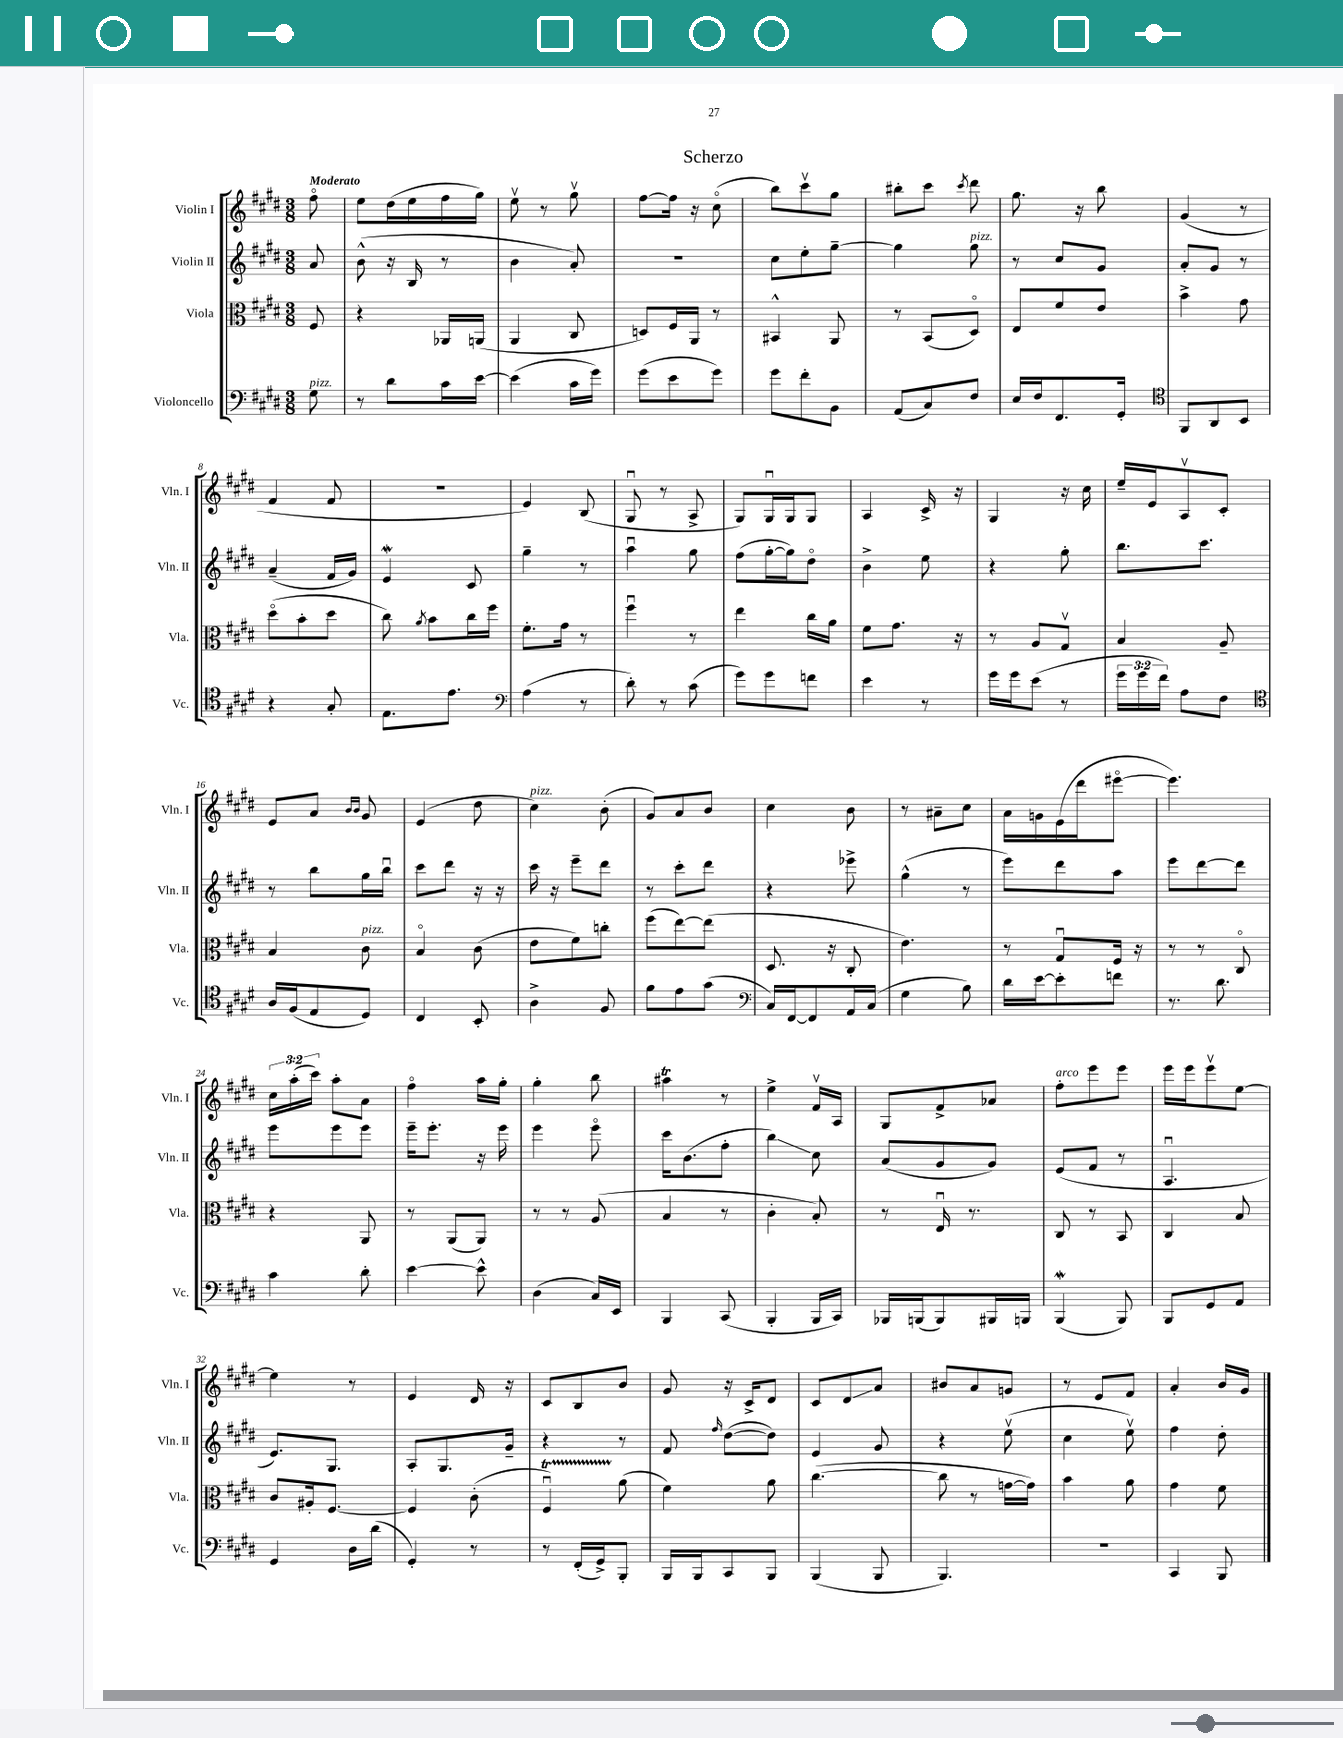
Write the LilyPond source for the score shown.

\header { title = "Scherzo" }
<<
\new StaffGroup <<
\new Staff = "s0" \with { instrumentName = "Violin I" shortInstrumentName = "Vln. I" } {
    \clef treble \key e \major \numericTimeSignature \time 3/8 \override Staff.TupletNumber.text = #tuplet-number::calc-fraction-text \partial 8 \tempo "Moderato"
    \autoBeamOff fis''8\flageolet |
    e''8[ dis''16( e''16 fis''16 gis''16]) |
    e''8\upbow r8 gis''8\upbow |
    fis''8[~ fis''16] r16 cis''8\flageolet( |
    b''8[) cis'''8\upbow gis''8] |
    bis''8[-. cis'''8] \acciaccatura { cis'''8 } dis'''8 |
    gis''8. r16 b''8 |
    gis'4( r8 |
    fis'4 fis'8 |
    R4. |
    e'4) b8( |
    gis8\downbow r8 a8-> |
    gis8[) gis16\downbow gis16 gis8] |
    a4 cis'16-> r16 |
    gis4 r16 cis''16 |
    e''16[-- e'16 a8\upbow cis'8]-. |
    e'8[ a'8] \grace { b'16[ b'16] } gis'8 |
    e'4( dis''8 |
    cis''4^\markup { \italic "pizz." }) b'8-.( |
    gis'8[) a'8 b'8] |
    cis''4 b'8 |
    r8 ais'8[-- cis''8] |
    a'16[ g'16 e'16( dis'''16 eis'''8]~\flageolet |
    eis'''4.) |
    \tuplet 3/2 { cis''16[ a''16-.( cis'''16]) } a''8[-. a'8] |
    fis''4\flageolet a''16[ gis''16]-. |
    gis''4-. b''8 |
    ais''4\trill r8 |
    e''4-> fis'16[\upbow a16] |
    gis8[ fis'8-> aes'8] |
    fis''8[-.^\markup { \italic "arco" } e'''8 e'''8] |
    e'''16[ e'''16 e'''8\upbow e''8]~ |
    e''4 r8 |
    e'4 dis'16 r16 |
    cis'8[ b8 b'8] |
    gis'8 r16 cis'16[-> dis'8] |
    cis'8[ dis'8\glissando a'8] |
    bis'8[ a'8 g'8] |
    r8 e'8[ fis'8] |
    a'4-. b'16[ gis'16] \bar "|." |
}
\new Staff = "s1" \with { instrumentName = "Violin II" shortInstrumentName = "Vln. II" } {
    \clef treble \key e \major \numericTimeSignature \time 3/8 \partial 8
    \autoBeamOff a'8 |
    b'8-^( r16 b16 r8 |
    b'4 a'8-.) |
    R4. |
    cis''8[ e''8-. gis''8]~-- |
    gis''4 gis''8^\markup { \italic "pizz." } |
    r8 cis''8[ gis'8] |
    a'8[-. gis'8] r8 |
    a'4--( fis'16[ gis'16]) |
    e'4\mordent cis'8 |
    gis''4-- r8 |
    a''4\downbow gis''8 |
    fis''8[( gis''16~-. gis''16) dis''8]\flageolet |
    b'4-> e''8 |
    r4 gis''8-. |
    b''8.[ cis'''8.] |
    r8 b''8[ gis''16 b''16]\downbow |
    cis'''8[ dis'''8] r16 r16 |
    cis'''16 r16 e'''8[-- dis'''8] |
    r8 cis'''8[-. dis'''8] |
    r4 ees'''8-> |
    gis''4-^( r8 |
    e'''8[) dis'''8 a''8] |
    e'''8[ dis'''8~ dis'''8] |
    e'''8[ e'''8 e'''8] |
    e'''16[-- e'''8.]-. r16 e'''16 |
    e'''4 e'''8\flageolet |
    cis'''16[ b'8.( fis''8]-. |
    b''4\glissando) cis''8 |
    a'8[( gis'8 gis'8]) |
    e'8[( fis'8] r8 |
    a4.\downbow |
    e'8.[) gis8.] |
    a8[-. gis8. gis'16]-- |
    r4 r8 |
    fis'8 \grace { fis''16 } dis''8[~( dis''8]) |
    e'4 gis'8 |
    r4 e''8\upbow( |
    cis''4 e''8\upbow) |
    fis''4 dis''8-. \bar "|." |
}
\new Staff = "s2" \with { instrumentName = "Viola" shortInstrumentName = "Vla." } {
    \clef alto \key e \major \numericTimeSignature \time 3/8 \partial 8
    \autoBeamOff fis8 |
    r4 aes,16[ a,16]( |
    a,4 cis8 |
    d8[) fis16 a,16] r8 |
    bis,4-^ a,8 |
    r8 b,8[( dis8]\flageolet) |
    e8[ fis'8 e'8] |
    b'4-> gis'8 |
    dis''8[\flageolet( b'8-. dis''8] |
    cis''8) \acciaccatura { a'8 } b'8[ cis''16 fis''16] |
    fis'8.[-. gis'16] r8 |
    fis''4\downbow r8 |
    e''4 cis''16[ a'16] |
    fis'8[ gis'8.] r16 |
    r8 a8[ gis8]\upbow |
    b4 a8-- |
    b4 cis'8^\markup { \italic "pizz." } |
    b4\flageolet cis'8( |
    e'8[ fis'8) c''8]-. |
    fis''8[( e''8~) e''8]( |
    dis8. r16 cis8-. |
    e'4.) |
    r8 gis8[\downbow fis16] r16 |
    r8 r8 cis8\flageolet |
    r4 a,8 |
    r8 a,8[( a,8]) |
    r8 r8 a8( |
    b4 r8 |
    cis'4-. b8-.) |
    r8 e16\downbow r8. |
    cis8 r8 b,8 |
    cis4 b8 |
    cis'8[ ais16-. fis8.]~ |
    fis4 cis'8-.( |
    fis4\downbow\startTrillSpan) a'8\stopTrillSpan( |
    fis'4) a'8 |
    cis''4.~( |
    cis''8 r8 g'16[~ g'16]) |
    b'4 a'8 |
    gis'4 fis'8 \bar "|." |
}
\new Staff = "s3" \with { instrumentName = "Violoncello" shortInstrumentName = "Vc." } {
    \clef bass \key e \major \numericTimeSignature \time 3/8 \override Staff.TupletNumber.text = #tuplet-number::calc-fraction-text \partial 8
    \autoBeamOff gis8^\markup { \italic "pizz." } |
    r8 dis'8[ cis'16 e'16]~ |
    e'4( cis'16[ gis'16]) |
    gis'8[( e'8 gis'8]) |
    gis'8[ fis'8-. b,8] |
    a,8[( cis8) fis8] |
    e16[ fis16 fis,8. gis,16]-. |
    \clef tenor fis,8[ a,8 b,8] |
    r4 gis8-. |
    e8.[ e'8.] |
    \clef bass a4( r8 |
    dis'8-.) r8 cis'8( |
    gis'8[) gis'8 f'8] |
    e'4 r8 |
    gis'16[ gis'16 e'8]( r8 |
    \tuplet 3/2 { gis'16[ gis'16 fis'16]) } a8[ fis8] |
    \clef tenor a16[ fis16( e8 dis8]) |
    cis4 b,8-. |
    a4-> fis8 |
    fis'8[ e'8 gis'8]( |
    \clef bass cis16[) fis,16~ fis,8 a,16 cis16]( |
    gis4 b8) |
    dis'16[ e'16~ e'8-. f'8] |
    r8. dis'8. |
    cis'4 dis'8-. |
    e'4~ e'8-^ |
    dis4( cis16[) e,16] |
    b,,4 cis,8( |
    b,,4-. b,,16[ cis,16]) |
    bes,,16[ b,,16( b,,8) bis,,16 b,,16] |
    b,,4\mordent( b,,8) |
    b,,8[ gis,8 a,8] |
    gis,4 dis16[ dis'16]( |
    gis,4-.) r8 |
    r8 fis,16[-.( gis,16->) b,,8]-. |
    b,,16[ b,,16 cis,8 b,,8] |
    b,,4( b,,8 |
    b,,4.) |
    R4. |
    cis,4 b,,8 \bar "|." |
}
>>
>>
